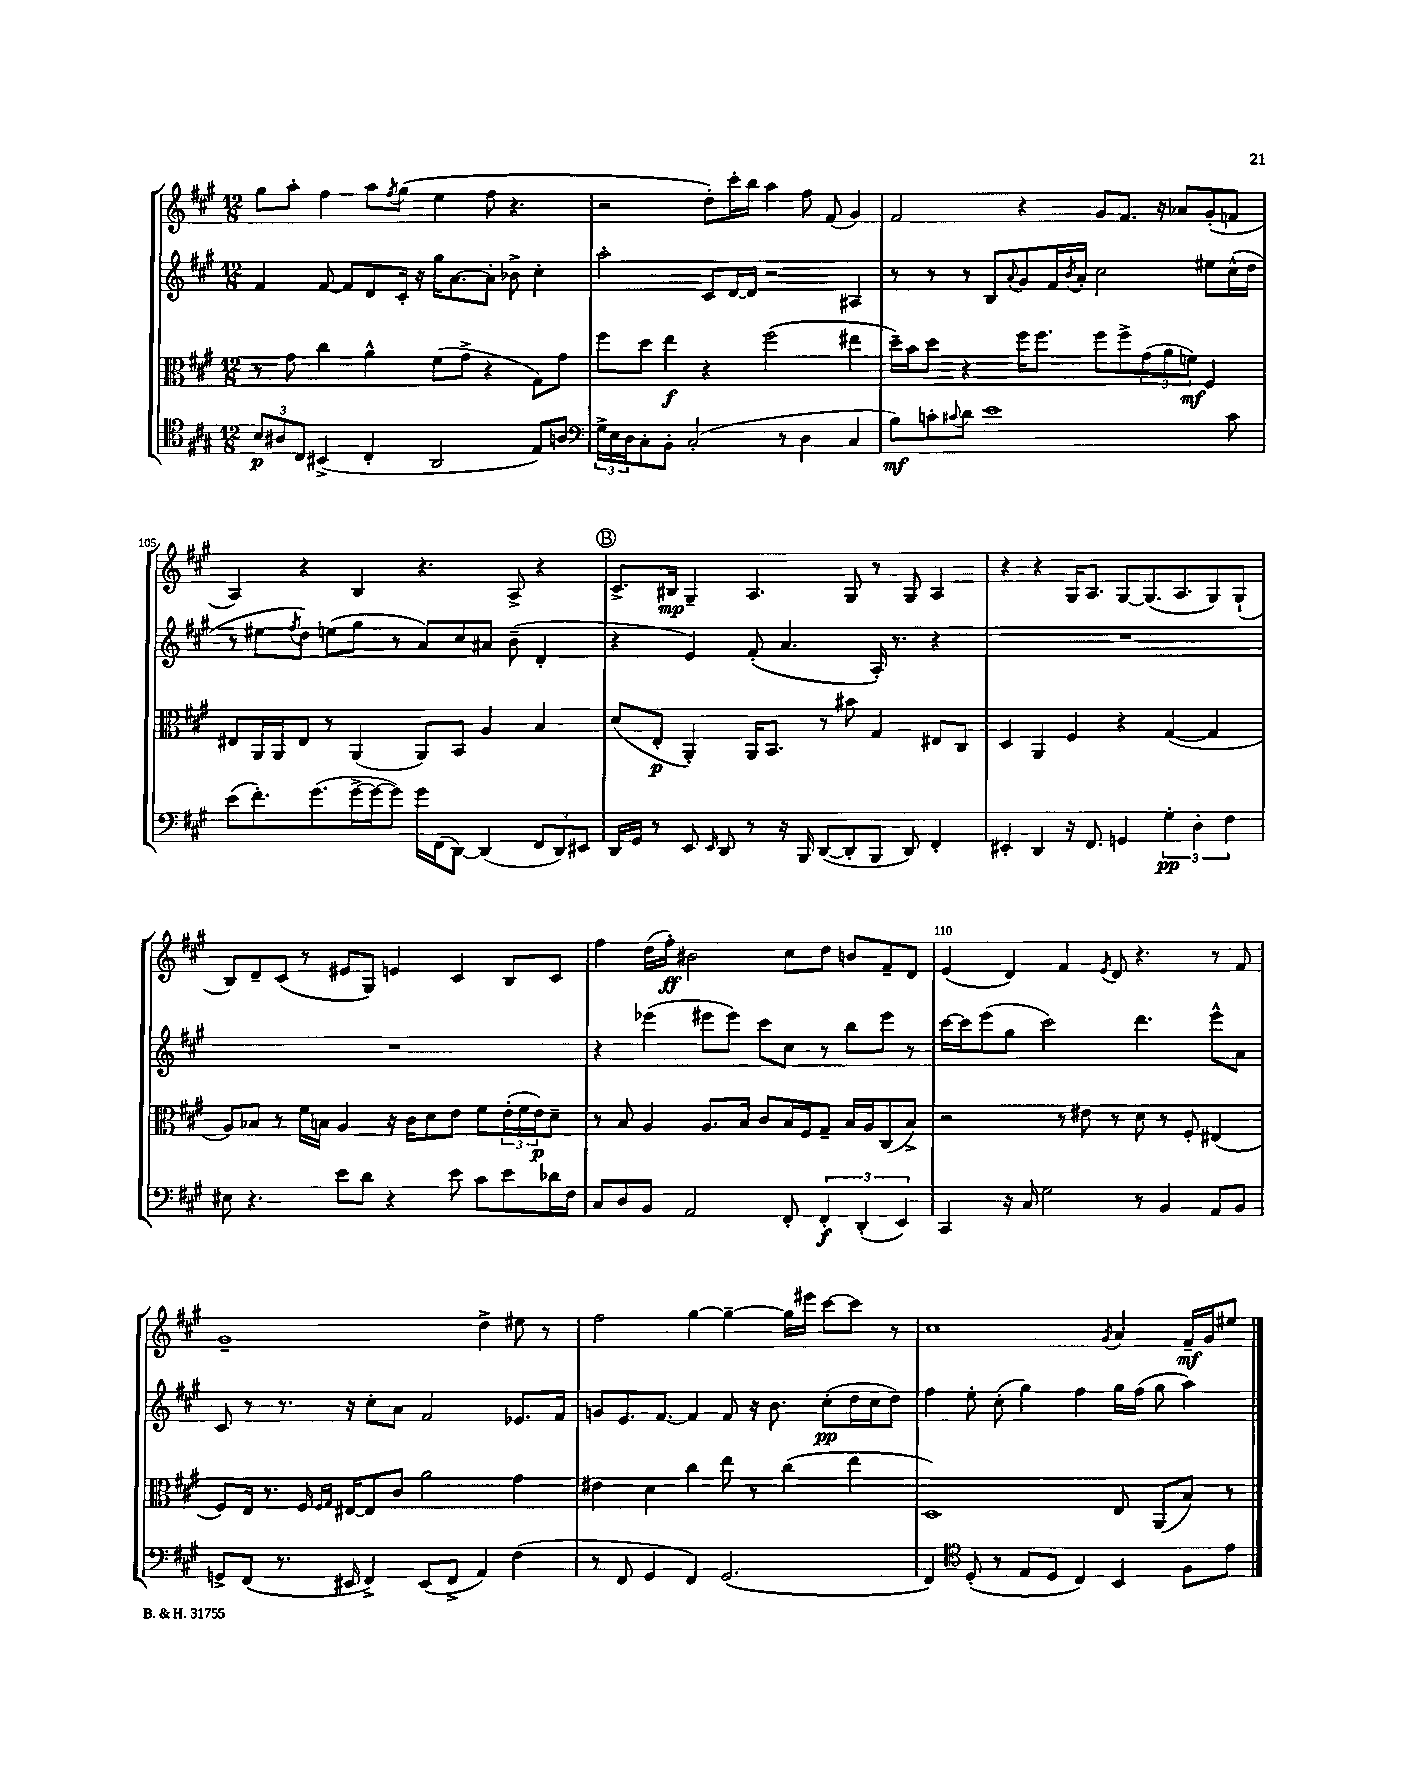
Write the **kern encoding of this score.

**kern	**dynam	**kern	**dynam	**kern	**dynam	**kern	**dynam
*part4	*part4	*part3	*part3	*part2	*part2	*part1	*part1
*staff4	*staff4	*staff3	*staff3	*staff2	*staff2	*staff1	*staff1
*clefC4	*	*clefC3	*	*clefG2	*	*clefG2	*
*k[f#c#g#]	*	*k[f#c#g#]	*	*k[f#c#g#]	*	*k[f#c#g#]	*
*M12/8	*	*M12/8	*	*M12/8	*	*M12/8	*
=102	=102	=102	=102	=102	=102	=102	=102
12B/L	p	8r	.	4f#/	.	8gg#\L	.
12A#X/	.	.	.	.	.	.	.
.	.	8g#\	.	.	.	8aa'\J	.
12C#/J	.	.	.	.	.	.	.
(4BB#X^/	.	4cc#\	.	[8f#/	.	4ff#\	.
.	.	.	.	8f#/L]	.	.	.
4C#'/	.	4a^^\	.	8d/	.	8aa\L	.
.	.	.	.	.	.	8qff#/	.
.	.	.	.	16c#'/Jk	.	(8gg#\J	.
.	.	.	.	16r	.	.	.
2AA/	.	(8f#\L	.	16gg#\KL	.	4ee\	.
.	.	.	.	[8.a\	.	.	.
.	.	8g#^\J	.	.	.	.	.
.	.	4r	.	8a'\J]	.	8ff#\	.
.	.	.	.	8b-X^\	.	4.r	.
8E/L)	.	8G#\L)	.	4cc#'\	.	.	.
8An/J	.	8g#\J	.	.	.	.	.
=103	=103	=103	=103	=103	=103	=103	=103
*clefF4	*	*	*	*	*	*	*
24G#^\LL	.	8ff#\L	.	2aa'\	.	2r	.
24E\	.	.	.	.	.	.	.
24D\J	.	.	.	.	.	.	.
8C#'\	.	8dd\J	.	.	.	.	.
8BB'\J	.	4ee\	f	.	.	.	.
(2C#'/	.	.	.	.	.	.	.
.	.	4r	.	8c#/L	.	8dd'\L)	.
.	.	.	.	[16d/L	.	16ccc#'\L	.
.	.	.	.	16d/JJ]	.	16bb\JJ	.
.	.	(2ff#\	.	2r	.	4aa\	.
8r	.	.	.	.	.	.	.
4D\	.	.	.	.	.	8ff#\	.
.	.	.	.	.	.	(8f#/	.
4C#/	.	4ee#X\	.	4A#X/	.	4g#/)	.
=104	=104	=104	=104	=104	=104	=104	=104
8B\L)	mf	16dd~\LL)	.	8r	.	2f#/	.
.	.	16b\J	.	.	.	.	.
8cn'\	.	8dd\J	.	8r	.	.	.
8qqc#X/	.	.	.	.	.	.	.
8d\J	.	4r	.	8r	.	.	.
1e	.	.	.	8B/L	.	.	.
.	.	.	.	8qqa/	.	.	.
.	.	16ff#\KL	.	8g#/	.	4r	.
.	.	8.ff#\J	.	.	.	.	.
.	.	.	.	16f#/L	.	.	.
.	.	.	.	8qb/	.	.	.
.	.	.	.	16a'/JJ	.	.	.
.	.	8ff#\L	.	2cc#\	.	8g#/L	.
.	.	8ff#^\	.	.	.	8.f#/J	.
.	.	(12g#\	.	.	.	.	.
.	.	.	.	.	.	16r	.
.	.	12a\	.	.	.	.	.
.	.	.	.	.	.	8a-X/L	.
.	.	12fn\J)	mf	.	.	.	.
.	.	4F#/	.	8ee#X\L	.	(8g#'/	.
8c#\	.	.	.	(16cc#^^\L	.	8fn/J	.
.	.	.	.	16dd\JJ	.	.	.
!!LO:LB:g=z
=105	=105	=105	=105	=105	=105	=105	=105
(8e\L	.	8E#X/L	.	8r	.	4A/)	.
8.f#'\)	.	16AA/L	.	8ee#X\L	.	.	.
.	.	16AA/J	.	.	.	.	.
.	.	.	.	8qff#/	.	.	.
.	.	8E#/J	.	8dd\J)	.	4r	.
(8.g#\	.	.	.	.	.	.	.
.	.	8r	.	(8een\L	.	.	.
[16g#^\L	.	(4AA/	.	8gg#\J	.	4B/	.
16g#\J_	.	.	.	.	.	.	.
8g#\J])	.	.	.	8r	.	.	.
16g#\LL	.	8AA/L)	.	8a/L)	.	4.r	.
(16FF#\J	.	.	.	.	.	.	.
[8DD\J)	.	8BB/J	.	8cc#/	.	.	.
(4DD/]	.	4A/	.	8a#X/J	.	.	.
.	.	.	.	(8b~\	.	8A^/	.
12FF#/L	.	4B/	.	4d'/	.	4r	.
12DD/)	.	.	.	.	.	.	.
12EE#X/J	.	.	.	.	.	.	.
!!LO:REH:place=s1:t=B
=106	=106	=106	=106	=106	=106	=106	=106
16DD/LL	.	(8d/L	.	4r	.	8.c#^/L	.
16GG#/JJ	.	.	.	.	.	.	.
8r	.	8E'/J	p	.	.	.	.
.	.	.	.	.	.	16B#X/Jk	mp
8EE/	.	4AA'/)	.	4e/)	.	4G#~/	.
16qqEE/	.	.	.	.	.	.	.
8DD/	.	.	.	.	.	.	.
8r	.	16AA/KL	.	(8f#'/	.	4.A/	.
.	.	8.BB/J	.	.	.	.	.
16r	.	.	.	4.a/	.	.	.
16BBB/	.	.	.	.	.	.	.
([8DD/L	.	8r	.	.	.	.	.
8DD'/]	.	8b#X\	.	.	.	8G#/	.
8BBB/J	.	4G#/	.	16A'/)	.	8r	.
.	.	.	.	8.r	.	.	.
8DD/)	.	.	.	.	.	8G#/	.
4FF#'/	.	8E#X/L	.	4r	.	4A/	.
.	.	8C#/J	.	.	.	.	.
=107	=107	=107	=107	=107	=107	=107	=107
4EE#X'/	.	4D/	.	1.r	.	4r	.
4DD/	.	4AA/	.	.	.	4r	.
16r	.	4F#/	.	.	.	16G#/KL	.
8.FF#/	.	.	.	.	.	8.A/J	.
4GGn/	.	4r	.	.	.	[8G#/L	.
.	.	.	.	.	.	(8.G#/]	.
6G#'\	pp	([4G#/	.	.	.	.	.
.	.	.	.	.	.	8.A/	.
6D'\	.	.	.	.	.	.	.
.	.	4G#/]	.	.	.	8G#/)	.
6F#\	.	.	.	.	.	.	.
.	.	.	.	.	.	(8G#`/J	.
!!LO:LB:g=z
=108	=108	=108	=108	=108	=108	=108	=108
8E#X\	.	8A/L)	.	1.r	.	8B/L)	.
4.r	.	8B-X/J	.	.	.	8d~/	.
.	.	8r	.	.	.	(8c#/J	.
.	.	16f#\LL	.	.	.	8r	.
.	.	16Bn\JJ	.	.	.	.	.
8e\L	.	4A/	.	.	.	8e#X/L	.
8d\J	.	.	.	.	.	8G#/J)	.
4r	.	16r	.	.	.	4en/	.
.	.	16c#\KL	.	.	.	.	.
.	.	8d\	.	.	.	.	.
8e\	.	8e\J	.	.	.	4c#/	.
8c#\L	.	8f#\L	.	.	.	.	.
8e\	.	(24e'\L	.	.	.	8B/L	.
.	.	24f#\	.	.	.	.	.
.	.	24e\J)	p	.	.	.	.
16d-X\L	.	8d~\J	.	.	.	8c#/J	.
16F#\JJ	.	.	.	.	.	.	.
=109	=109	=109	=109	=109	=109	=109	=109
8C#/L	.	8r	.	4r	.	4ff#\	.
8D/	.	8B/	.	.	.	.	.
8BB/J	.	4A/	.	(4eee-X\	.	(16dd\LL	.
.	.	.	.	.	.	16ff#'\JJ)	ff
2AA/	.	.	.	.	.	2b#X\	.
.	.	8.A/L	.	8eee#X\L	.	.	.
.	.	.	.	8eee#\J)	.	.	.
.	.	16B/Jk	.	.	.	.	.
.	.	8c#/L	.	8ccc#\L	.	.	.
8FF#'/	.	16B/L	.	8cc#\J	.	8cc#\L	.
.	.	16F#/J	.	.	.	.	.
6FF#'/	f	8G#~/J	.	8r	.	8dd\J	.
.	.	16B/LL	.	8bb\L	.	8bn/L	.
(6DD'/	.	.	.	.	.	.	.
.	.	16A/J	.	.	.	.	.
.	.	(8C#/	.	8eee#\J	.	8f#~/	.
6EE/)	.	.	.	.	.	.	.
.	.	8B^/J)	.	8r	.	8d/J	.
=110	=110	=110	=110	=110	=110	=110	=110
4CC#/	.	2r	.	[16ccc#\LL	.	(4e/	.
.	.	.	.	16ccc#\J]	.	.	.
.	.	.	.	(8eee\	.	.	.
16r	.	.	.	8gg#\J	.	4d/)	.
16C#/	.	.	.	.	.	.	.
2G#\	.	.	.	2ccc#\)	.	.	.
.	.	8r	.	.	.	4f#/	.
.	.	8e#X\	.	.	.	.	.
.	.	.	.	.	.	8qe/	.
.	.	8r	.	.	.	8d/	.
8r	.	8d\	.	4.ddd\	.	4.r	.
4BB/	.	8r	.	.	.	.	.
.	.	8F#'/	.	.	.	.	.
8AA/L	.	(4E#X/	.	8eee^^\L	.	8r	.
8BB/J	.	.	.	8a\J	.	8f#/	.
!!LO:LB:g=z
=111	=111	=111	=111	=111	=111	=111	=111
8GGn^/L	.	8F#/L)	.	8c#/	.	1g#~	.
(8FF#/J	.	16E/Jk	.	8r	.	.	.
.	.	8.r	.	.	.	.	.
8.r	.	.	.	8.r	.	.	.
.	.	16F#/	.	.	.	.	.
.	.	16qqF#/LL	.	.	.	.	.
.	.	16qqG#/JJ	.	.	.	.	.
16EE#X/	.	[16E#X/KL	.	16r	.	.	.
4FF#^/)	.	8E#/]	.	8cc#'\L	.	.	.
.	.	8c#/J	.	8a\J	.	.	.
(8EE#/L	.	2a\	.	2f#/	.	.	.
8FF#^/J	.	.	.	.	.	.	.
4AA/)	.	.	.	.	.	4dd^\	.
(4F#\	.	4g#\	.	8.e-X/L	.	8ee#X\	.
.	.	.	.	.	.	8r	.
.	.	.	.	16f#/Jk	.	.	.
=112	=112	=112	=112	=112	=112	=112	=112
8r	.	4e#X\	.	8gn/L	.	2ff#\	.
8FF#/	.	.	.	8.e/	.	.	.
4GG#/	.	4d\	.	.	.	.	.
.	.	.	.	[8.f#/J	.	.	.
4FF#/)	.	4cc#\	.	4f#/]	.	[4gg#\	.
(2.GG#/	.	8ee\	.	8f#/	.	4gg#~\_	.
.	.	8r	.	16r	.	.	.
.	.	.	.	8.b\	.	.	.
.	.	(4cc#\	.	.	.	16gg#\LL]	.
.	.	.	.	.	.	16eee#X\JJ	.
.	.	.	.	(8cc#'\L	pp	[8ccc#\L	.
.	.	4ee\	.	16dd\L	.	8ccc#\J]	.
.	.	.	.	16cc#\J	.	.	.
.	.	.	.	8dd\J)	.	8r	.
=113	=113	=113	=113	=113	=113	=113	=113
4FF#/)	.	1D)	.	4ff#\	.	1cc#	.
*clefC4	*	*	*	*	*	*	*
(8D'/	.	.	.	8ee'\	.	.	.
8r	.	.	.	(8cc#'\	.	.	.
8E/L	.	.	.	4gg#\)	.	.	.
8D/J	.	.	.	.	.	.	.
4C#/)	.	.	.	4ff#\	.	.	.
.	.	.	.	.	.	8qg#/	.
4BB/	.	8E/	.	16gg#\LL	.	4a/	.
.	.	.	.	(16ff#\JJ	.	.	.
.	.	(8AA/L	.	8gg#\	.	.	.
8F#\L	.	8B/J)	.	4aa\)	.	16f#~/LL	mf
.	.	.	.	.	.	16g#/J	.
8e\J	.	8r	.	.	.	8ee#X/J	.
==	==	==	==	==	==	==	==
*-	*-	*-	*-	*-	*-	*-	*-
